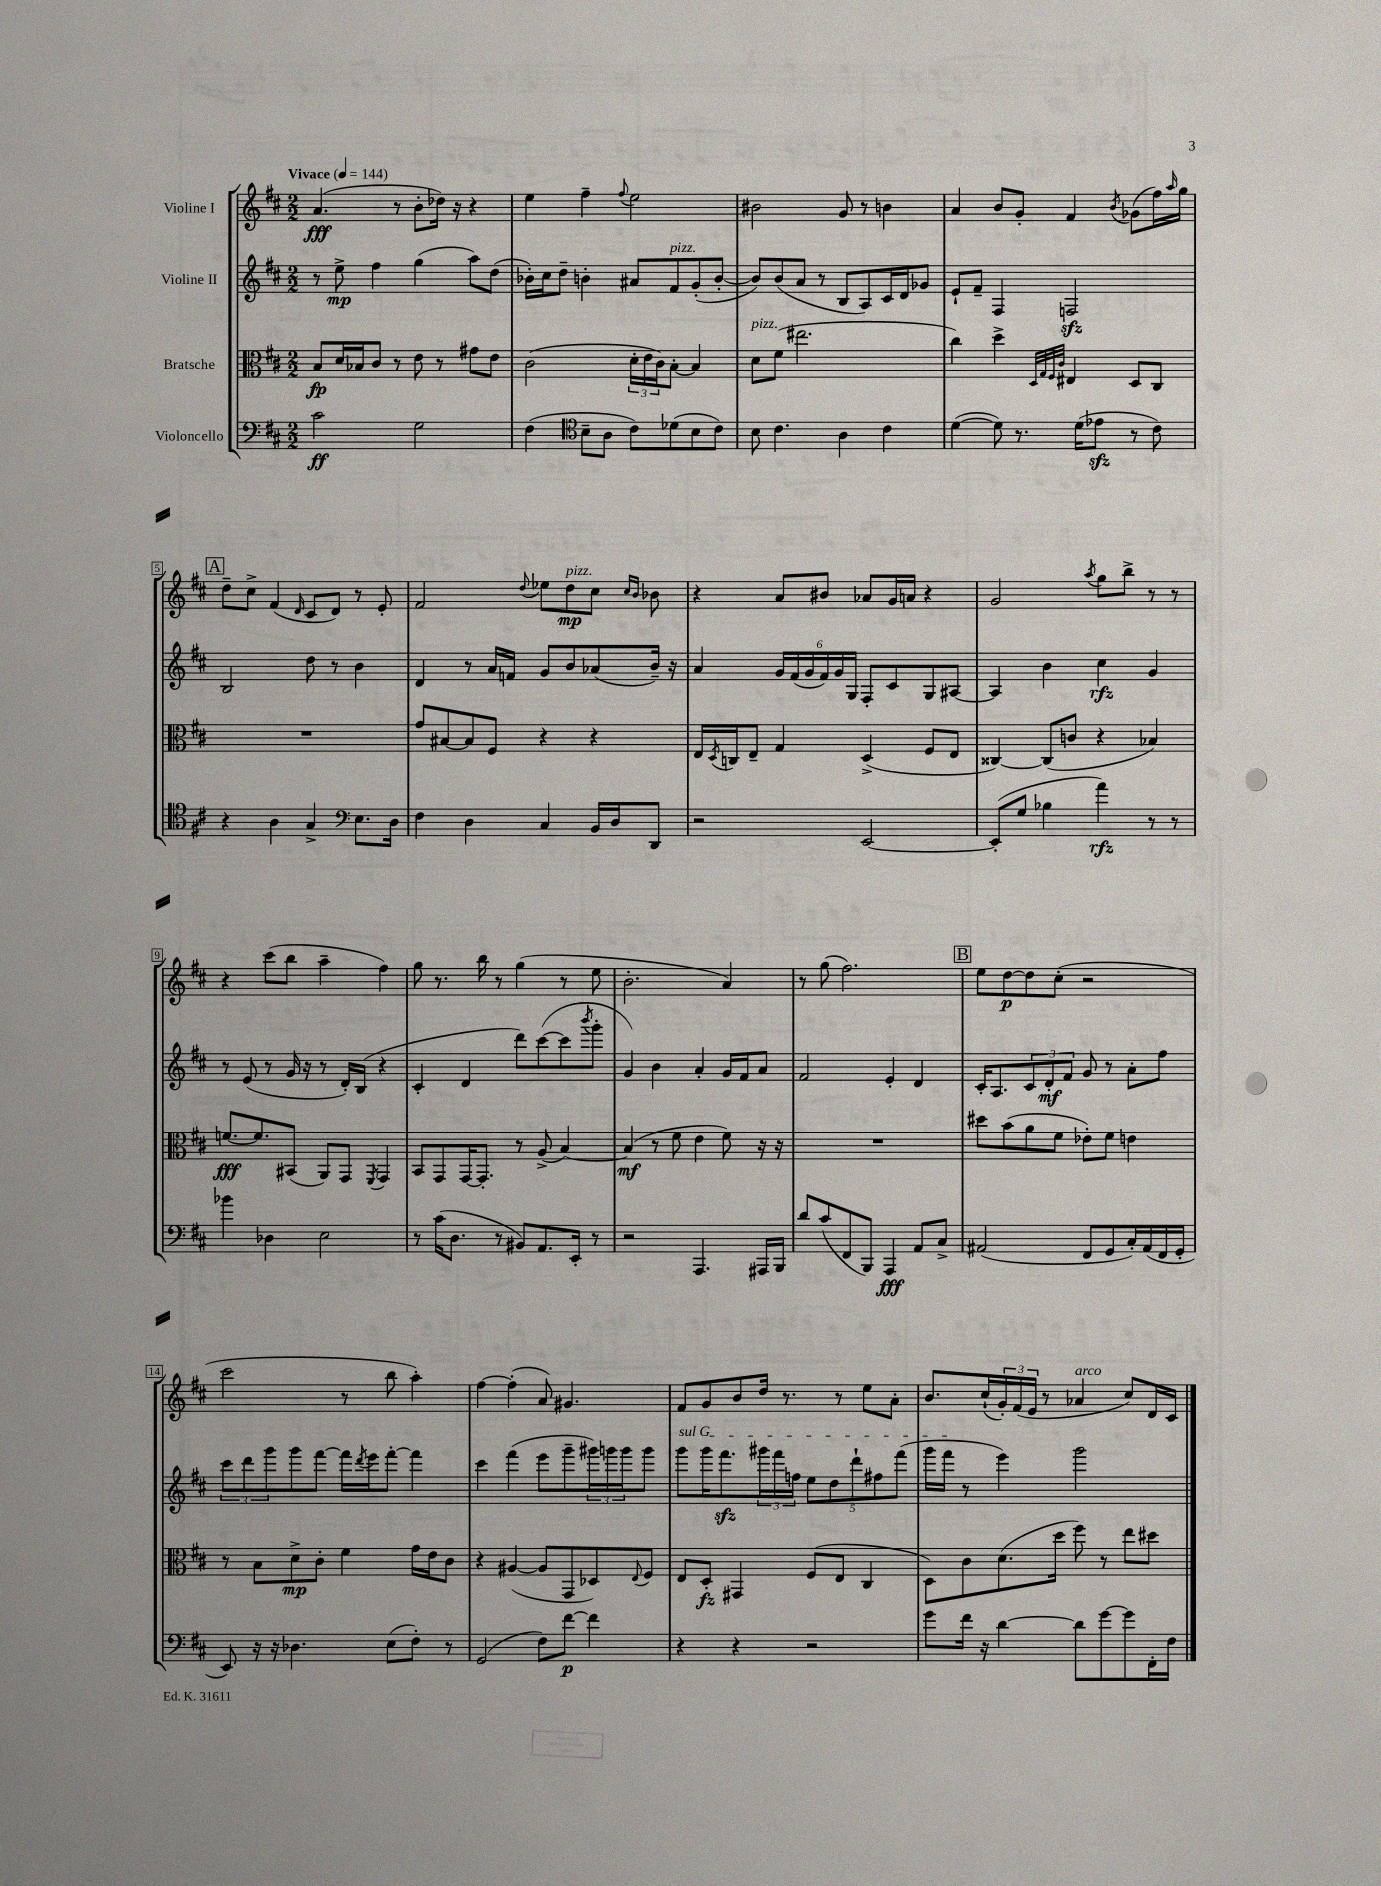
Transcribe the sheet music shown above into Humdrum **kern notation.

**kern	**dynam	**kern	**dynam	**kern	**dynam	**kern	**dynam
*part4	*part4	*part3	*part3	*part2	*part2	*part1	*part1
*staff4	*staff4	*staff3	*staff3	*staff2	*staff2	*staff1	*staff1
*I"Violoncello	*	*I"Bratsche	*	*I"Violine II	*	*I"Violine I	*
*clefF4	*	*clefC3	*	*clefG2	*	*clefG2	*
*k[f#c#]	*	*k[f#c#]	*	*k[f#c#]	*	*k[f#c#]	*
*M2/2	*	*M2/2	*	*M2/2	*	*M2/2	*
*MM144	*	*MM144	*	*MM144	*	*MM144	*
=1	=1	=1	=1	=1	=1	=1	=1
!	!	!	!	!	!	!LO:TX:a:B:t=Vivace	!
2c#\	ff	8B/L	fp	8r	.	(4.a/	fff
.	.	16d/L	.	8ee^\	mp	.	.
.	.	16B-X/J	.	.	.	.	.
.	.	8c#/J	.	4ff#\	.	.	.
.	.	8r	.	.	.	8r	.
2G\	.	8e\	.	(4gg\	.	8b'\L	.
.	.	8r	.	.	.	16dd-X\Jk)	.
.	.	.	.	.	.	16r	.
.	.	8g#X\L	.	8aa\L)	.	4r	.
.	.	8e\J	.	(8dd\J	.	.	.
=2	=2	=2	=2	=2	=2	=2	=2
(4F#\	.	(2c#\	.	16b-X'\LL)	.	4ee\	.
.	.	.	.	16cc#\J	.	.	.
.	.	.	.	8dd~\J	.	.	.
*clefC4	*	*	*	*	*	*	*
8B~\L	.	.	.	4bn'\	.	4ff#~\	.
8A\J	.	.	.	.	.	.	.
.	.	.	.	.	.	8qqff#/	.
8c#\L)	.	24d'\LL	.	8a#X/L	.	2ee\	.
.	.	24e\	.	.	.	.	.
.	.	24c#\J)	.	.	.	.	.
!	!	!	!	!LO:TX:a:i:t=pizz.	!	!	!
(8d-X\	.	[8B'\J	.	8f#/	.	.	.
8B\	.	4B/]	.	(8g'/	.	.	.
8c#\J)	.	.	.	[8b'/J	.	.	.
=3	=3	=3	=3	=3	=3	=3	=3
!	!	!LO:TX:a:i:t=pizz.	!	!	!	!	!
8B\	.	8d\L	.	8b/L])	.	2b#X\	.
4.c#\	.	(8f#\J	.	(8b/	.	.	.
.	.	2.ee#X\	.	8a/J	.	.	.
.	.	.	.	8r	.	.	.
4A\	.	.	.	8B/L	.	8g/	.
.	.	.	.	8A/)	.	8r	.
4c#\	.	.	.	16c#/L	.	4bn\	.
.	.	.	.	16d/J	.	.	.
.	.	.	.	8g-X/J	.	.	.
=4	=4	=4	=4	=4	=4	=4	=4
([4d\	.	4cc#\)	.	8e`/L	.	4a/	.
.	.	.	.	8f#~/J	.	.	.
8d\])	.	4dd^\	.	4F#/	.	8b/L	.
8.r	.	.	.	.	.	8g'/J	.
.	.	32qqD/LLL	.	.	.	.	.
.	.	32qqG/	.	.	.	.	.
.	.	32qqF#/	.	.	.	.	.
.	.	32qqc#/JJJ	.	.	.	.	.
.	.	4E#X/	.	2Fnzz/	.	4f#/	.
(16d\KL	.	.	.	.	.	.	.
8e-Xzz\J	.	.	.	.	.	.	.
.	.	.	.	.	.	8qb/	.
8r	.	8D/L	.	.	.	(8g-X\L	.
8c#\)	.	8C#/J	.	.	.	16ff#\L)	.
.	.	.	.	.	.	16qqaa/	.
.	.	.	.	.	.	16gg\JJ	.
!!LO:LB:g=z
!!LO:REH:place=s1:t=A
=5	=5	=5	=5	=5	=5	=5	=5
4r	.	1r	.	2B/	.	8dd~\L	.
.	.	.	.	.	.	8cc#^\J	.
4A\	.	.	.	.	.	(4f#/	.
.	.	.	.	.	.	16qqd/	.
4G^/	.	.	.	8dd\	.	8c#/L	.
.	.	.	.	8r	.	8d/J)	.
*clefF4	*	*	*	*	*	*	*
8.E\L	.	.	.	4b\	.	8r	.
.	.	.	.	.	.	8e'/	.
16D\Jk	.	.	.	.	.	.	.
=6	=6	=6	=6	=6	=6	=6	=6
4F#\	.	8g/L	.	4d/	.	2f#/	.
.	.	[8B#X/	.	.	.	.	.
4D\	.	8B#/]	.	8r	.	.	.
.	.	8F#/J	.	16a/LL	.	.	.
.	.	.	.	16fn/JJ	.	.	.
.	.	.	.	.	.	8qqdd/	.
4C#/	.	4r	.	8g/L	.	8ee-X\L	.
!	!	!	!	!	!	!LO:TX:a:i:t=pizz.	!
.	.	.	.	8b/	.	8dd\	mp
16BB/LL	.	4r	.	(8a-X/	.	8cc#\J	.
16D/J	.	.	.	.	.	.	.
.	.	.	.	.	.	16qqcc#/LL	.
.	.	.	.	.	.	16qqb/JJ	.
8DD/J	.	.	.	16b~/Jk)	.	8b-X\	.
.	.	.	.	16r	.	.	.
=7	=7	=7	=7	=7	=7	=7	=7
2r	.	16E/LL	.	4a/	.	4r	.
.	.	8qD/	.	.	.	.	.
.	.	16Cn/J	.	.	.	.	.
.	.	8E~/J	.	.	.	.	.
.	.	4G/	.	24g/LL	.	8a/L	.
.	.	.	.	(24f#/	.	.	.
.	.	.	.	24g/	.	.	.
.	.	.	.	24f#/)	.	8b#X/J	.
.	.	.	.	24g/	.	.	.
.	.	.	.	24G/JJ	.	.	.
[2EE/	.	(4D^/	.	8F#'/L	.	8a-X/L	.
.	.	.	.	8c#/	.	16g/L	.
.	.	.	.	.	.	16an/JJ	.
.	.	8F#/L	.	8G/	.	4r	.
.	.	8E/J	.	[8A#X/J	.	.	.
=8	=8	=8	=8	=8	=8	=8	=8
(8EE'/L]	.	[4C##X/)	.	4A#/]	.	2g/	.
8G/J	.	.	.	.	.	.	.
4B-X\	.	(8C##/L]	.	4b\	.	.	.
.	.	8cn/J	.	.	.	.	.
.	.	.	.	.	.	8qaa/	.
4a\)	rfz	4r	.	4cc#\	rfz	8gg\L	.
.	.	.	.	.	.	8bb^\J	.
8r	.	4B-X/)	.	4g/	.	8r	.
8r	.	.	.	.	.	8r	.
!!LO:LB:g=z
=9	=9	=9	=9	=9	=9	=9	=9
4b-X\	.	[8.fn/L	fff	8r	.	4r	.
.	.	.	.	(8e/	.	.	.
.	.	8.f/]	.	.	.	.	.
4D-X\	.	.	.	8r	.	(8ccc#\L	.
.	.	(8BB#X/J	.	16g/	.	8bb\J	.
.	.	.	.	16r	.	.	.
2E\	.	8AA/L)	.	8r	.	4aa~\	.
.	.	8GG/J	.	16d'/LL)	.	.	.
.	.	.	.	(16B/JJ	.	.	.
.	.	8qFF#/	.	.	.	.	.
.	.	4GG/	.	4r	.	4ff#\)	.
=10	=10	=10	=10	=10	=10	=10	=10
8r	.	8BB/L	.	4c#'/	.	8gg\	.
(16c#\KL	.	8GG/	.	.	.	8.r	.
8.D\J	.	.	.	.	.	.	.
.	.	[16GG/K	.	4d/	.	.	.
.	.	8.GG'/J]	.	.	.	16bb\	.
8r	.	.	.	.	.	8r	.
8BB#X/L)	.	8r	.	8ddd\L)	.	(4gg\	.
8.AA/	.	(8A^/	.	([8ccc#\	.	.	.
.	.	[4B/)	.	8ccc#\]	.	8r	.
16EE'/Jk	.	.	.	.	.	.	.
.	.	.	.	8qbbb/	.	.	.
8r	.	.	.	8ggg'\J	.	8ee\	.
=11	=11	=11	=11	=11	=11	=11	=11
2r	.	(4B/]	mf	4g/)	.	2.b'\	.
.	.	8r	.	4b\	.	.	.
.	.	8f#\	.	.	.	.	.
4.AAA/	.	4e\	.	4a'/	.	.	.
.	.	8f#\)	.	16g/LL	.	4a/)	.
.	.	.	.	16f#/J	.	.	.
16AAA#X/LL	.	16r	.	8a/J	.	.	.
16BBB/JJ	.	16r	.	.	.	.	.
=12	=12	=12	=12	=12	=12	=12	=12
8d/L	.	1r	.	2f#/	.	8r	.
(8c#/	.	.	.	.	.	(8gg\	.
8FF#/	.	.	.	.	.	2.ff#\)	.
8BBB/J)	.	.	.	.	.	.	.
4AAA/	fff	.	.	4e'/	.	.	.
8AA/L	.	.	.	4d/	.	.	.
8C#^/J	.	.	.	.	.	.	.
!!LO:REH:place=s1:t=B
=13	=13	=13	=13	=13	=13	=13	=13
(2AA#X/	.	8dd#X\L	.	16c#'/KL	.	8ee\L	.
.	.	.	.	8.A/	.	.	.
.	.	(8b\	.	.	.	[8dd\	p
.	.	8a\	.	12c#/	.	8dd\]	.
.	.	.	.	12d'/	mf	.	.
.	.	8f#\J	.	.	.	(8cc#'\J	.
.	.	.	.	12f#/J	.	.	.
8FF#/L	.	8e-X'\L)	.	8g/	.	2r	.
8GG/	.	8f#\J	.	8r	.	.	.
16C#'/L)	.	4en\	.	8a'\L	.	.	.
(16AA#/	.	.	.	.	.	.	.
16FF#/	.	.	.	8ff#\J	.	.	.
16GG'/JJ	.	.	.	.	.	.	.
!!LO:LB:g=z
=14	=14	=14	=14	=14	=14	=14	=14
8EE/)	.	8r	.	12ccc#\L	.	2ccc#\	.
.	.	.	.	12ddd\	.	.	.
16r	.	8B\L	.	.	.	.	.
.	.	.	.	12ggg\	.	.	.
16r	.	.	.	.	.	.	.
4.D-X\	.	8d^\	mp	8ggg\	.	.	.
.	.	8c#'\J	.	[8fff#\J	.	.	.
.	.	4f#\	.	16fff#\LL]	.	8r	.
.	.	.	.	8qddd/	.	.	.
.	.	.	.	16eee\J	.	.	.
(8E\L	.	.	.	[8fff#'\J	.	8bb\	.
8F#'\J)	.	16g\LL	.	4fff#\]	.	4aa'\)	.
.	.	16e\J	.	.	.	.	.
8r	.	8c#\J	.	.	.	.	.
=15	=15	=15	=15	=15	=15	=15	=15
(2GG/	.	4r	.	4ccc#\	.	[4ff#\	.
.	.	([4A#X/	.	(4fff#\	.	(4ff#'\]	.
8F#\L)	.	8A#/L]	.	8eee\L	.	8a/)	.
[8f#\J	p	8GG/	.	8ggg~\	.	4.g#X/	.
4f#\]	.	8D-X/)	.	24ggg#X\L)	.	.	.
.	.	.	.	24gggn\	.	.	.
.	.	.	.	24ggg\J	.	.	.
.	.	8qqE/	.	.	.	.	.
.	.	8F#/J	.	8ggg\J	.	.	.
=16	=16	=16	=16	=16	=16	=16	=16
!	!	!	!	!LO:TX:a:i:t=sul G	!	!	!
4r	.	8E/L	.	8ggg\L	.	8f#/L	.
.	.	8D'/J	fz	16ggg\K	.	8g/	.
.	.	.	.	8.fff#zz\	.	.	.
4r	.	4GG#X/	.	.	.	8b/	.
.	.	.	.	24ggg#X\L	.	16dd/Jk	.
.	.	.	.	24fff#\	.	.	.
.	.	.	.	.	.	8.r	.
.	.	.	.	24ffn\JJ	.	.	.
2r	.	(8F#/L	.	10ee\L	.	.	.
.	.	.	.	10dd\	.	.	.
.	.	8E/J	.	.	.	8r	.
.	.	.	.	10ddd`\	.	.	.
.	.	4C#/	.	.	.	8ee\L	.
.	.	.	.	10ff#X\	.	.	.
.	.	.	.	.	.	8a'\J	.
.	.	.	.	(10fff#\J	.	.	.
=17	=17	=17	=17	=17	=17	=17	=17
8g\L	.	8D\L)	.	16ggg\LL	.	8.b/L	.
.	.	.	.	16fff#\JJ	.	.	.
16f#\Jk	.	8c#\	.	8r	.	.	.
16r	.	.	.	.	.	(16cc#`/L	.
[4d\	.	(8.d\	.	4eee\)	.	24g'/)	.
.	.	.	.	.	.	(24f#/	.
.	.	.	.	.	.	24e/JJ	.
.	.	.	.	.	.	8r	.
.	.	16dd\Jk	.	.	.	.	.
!	!	!	!	!	!	!LO:TX:a:i:t=arco	!
8d\L]	.	8ff#\)	.	2ggg\	.	4a-X/	.
[8g\	.	8r	.	.	.	.	.
8g\]	.	8ee\L	.	.	.	8cc#/L)	.
16FF#'\L	.	8dd#X\J	.	.	.	16d/L	.
16F#\JJ	.	.	.	.	.	16c#/JJ	.
==	==	==	==	==	==	==	==
*-	*-	*-	*-	*-	*-	*-	*-
